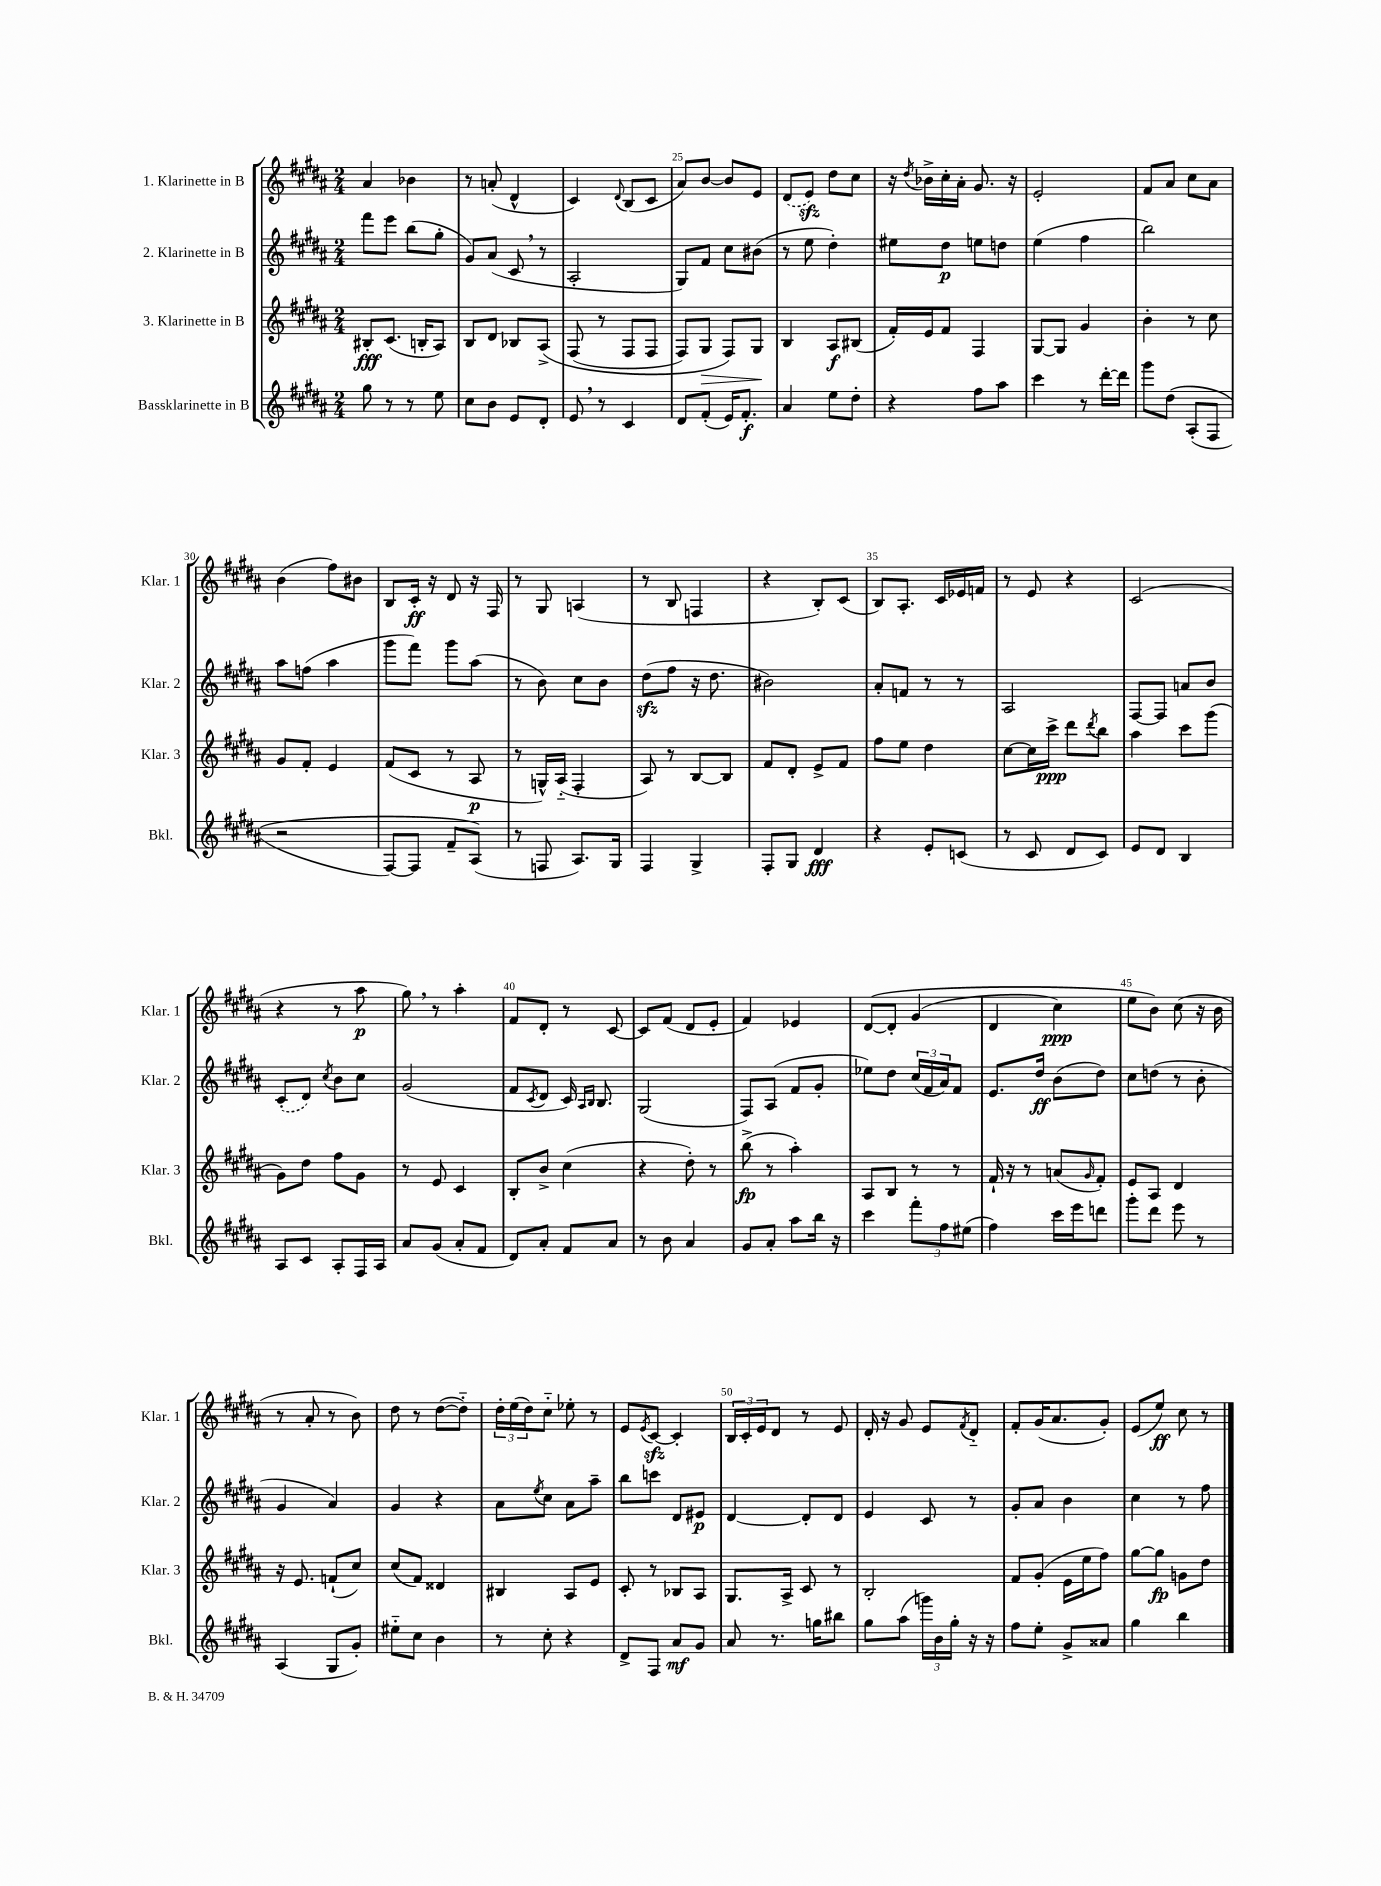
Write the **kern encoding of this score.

**kern	**dynam	**kern	**dynam	**kern	**dynam	**kern	**dynam
*part4	*part4	*part3	*part3	*part2	*part2	*part1	*part1
*staff4	*staff4	*staff3	*staff3	*staff2	*staff2	*staff1	*staff1
*I"Bassklarinette in B	*	*I"3. Klarinette in B	*	*I"2. Klarinette in B	*	*I"1. Klarinette in B	*
*I'Bkl.	*	*I'Klar. 3	*	*I'Klar. 2	*	*I'Klar. 1	*
*clefG2	*	*clefG2	*	*clefG2	*	*clefG2	*
*k[f#c#g#d#a#]	*	*k[f#c#g#d#a#]	*	*k[f#c#g#d#a#]	*	*k[f#c#g#d#a#]	*
*M2/4	*	*M2/4	*	*M2/4	*	*M2/4	*
=22	=22	=22	=22	=22	=22	=22	=22
8gg#\	.	8B#X'/L	fff	8fff#\L	.	4a#/	.
8r	.	(8.c#/J	.	8eee\J	.	.	.
8r	.	.	.	(8bb\L	.	4b-X\	.
.	.	16Bn'/KL	.	.	.	.	.
8ee\	.	8A#/J)	.	8gg#'\J	.	.	.
=23	=23	=23	=23	=23	=23	=23	=23
8cc#\L	.	8B/L	.	8g#/L)	.	8r	.
8b\J	.	8d#/J	.	(8a#/J	.	(8an'/	.
8e/L	.	8B-X/L	.	8c#,/	.	4d#^^/	.
8d#'/J	.	(8A#^/J	.	8r	.	.	.
=24	=24	=24	=24	=24	=24	=24	=24
8e,/	.	(8F#/	.	2A#'/	.	4c#/)	.
8r	.	8r	.	.	.	.	.
.	.	.	.	.	.	8qqd#/	.
4c#/	.	8F#/L	.	.	.	(8B/L	.
.	.	8F#/J	.	.	.	8c#/J	.
=25	=25	=25	=25	=25	=25	=25	=25
8d#/L	.	8F#/L)	.	8G#/L)	.	8a#/L)	.
!	!	!	!LO:HP:b	!	!	!	!
(8f#'/J	.	8G#/J	>	8f#/J	.	[8b/J	.
16e/KL)	.	8F#/L)	.	8cc#\L	.	8b/L]	.
8.f#'/J	f	.	.	.	.	.	.
.	.	8G#/J	.	(8b#X\J	.	8e/J	.
.	.	.	]	.	.	.	.
=26	=26	=26	=26	=26	=26	=26	=26
4a#/	.	4B/	.	8r	.	(8d#/L	.
.	.	.	.	8ee\	.	8ezz/J)	.
8ee\L	.	8A#/L	f	4dd#'\)	.	8dd#\L	.
8dd#'\J	.	(8B#X/J	.	.	.	8cc#\J	.
=27	=27	=27	=27	=27	=27	=27	=27
4r	.	16f#'/LL)	.	8ee#X\L	.	16r	.
.	.	.	.	.	.	8qdd#/	.
.	.	16e/J	.	.	.	16b-X^\LL	.
.	.	8f#/J	.	8dd#\J	p	16cc#'\	.
.	.	.	.	.	.	16a#'\JJ	.
8ff#\L	.	4F#/	.	8een\L	.	8.g#/	.
8aa#\J	.	.	.	8ddn\J	.	.	.
.	.	.	.	.	.	16r	.
=28	=28	=28	=28	=28	=28	=28	=28
4ccc#\	.	[8G#/L	.	(4ee\	.	2e'/	.
.	.	8G#/J]	.	.	.	.	.
8r	.	4g#/	.	4ff#\	.	.	.
[16ddd#'\LL	.	.	.	.	.	.	.
16ddd#\JJ]	.	.	.	.	.	.	.
=29	=29	=29	=29	=29	=29	=29	=29
8ggg#\L	.	4b'\	.	2bb\)	.	8f#/L	.
(8dd#\J	.	.	.	.	.	8a#/J	.
(8A#'/L	.	8r	.	.	.	8cc#\L	.
8F#/J	.	8cc#\	.	.	.	8a#\J	.
!!LO:LB:g=z
=30	=30	=30	=30	=30	=30	=30	=30
2r	.	8g#/L	.	8aa#\L	.	(4b\	.
.	.	8f#'/J	.	(8ffn\J	.	.	.
.	.	4e/	.	4aa#\	.	8ff#\L)	.
.	.	.	.	.	.	8b#X\J	.
=31	=31	=31	=31	=31	=31	=31	=31
[8F#/L)	.	(8f#/L	.	8ggg#\L	.	8B/L	.
8F#/J]	.	8c#/J	.	8fff#\J)	.	16c#'/Jk	ff
.	.	.	.	.	.	16r	.
8f#~/L	.	8r	.	8ggg#\L	.	8d#/	.
(8A#/J)	.	8A#/	p	(8aa#\J	.	16r	.
.	.	.	.	.	.	16F#/	.
=32	=32	=32	=32	=32	=32	=32	=32
8r	.	8r	.	8r	.	8r	.
8Fn/	.	16Gn^^/LL)	.	8b\)	.	8G#/	.
.	.	(16A#/JJ	.	.	.	.	.
8.A#/L)	.	4F#'/	.	8cc#\L	.	(4An/	.
.	.	.	.	8b\J	.	.	.
16G#/Jk	.	.	.	.	.	.	.
=33	=33	=33	=33	=33	=33	=33	=33
4F#/	.	8A#/)	.	(8dd#zz\L	.	8r	.
.	.	8r	.	8ff#\J	.	8B/	.
4G#^/	.	[8B/L	.	16r	.	4Fn/	.
.	.	.	.	8.dd#\	.	.	.
.	.	8B/J]	.	.	.	.	.
=34	=34	=34	=34	=34	=34	=34	=34
8F#'/L	.	8f#/L	.	2b#X\)	.	4r	.
8G#/J	.	8d#'/J	.	.	.	.	.
4d#/	fff	8e^/L	.	.	.	8B'/L)	.
.	.	8f#/J	.	.	.	(8c#/J	.
=35	=35	=35	=35	=35	=35	=35	=35
4r	.	8ff#\L	.	8a#'/L	.	8B/L)	.
.	.	8ee\J	.	8fn/J	.	8.A#'/J	.
8e'/L	.	4dd#\	.	8r	.	.	.
.	.	.	.	.	.	16c#/LL	.
(8cn/J	.	.	.	8r	.	16e-X/	.
.	.	.	.	.	.	16fn/JJ	.
=36	=36	=36	=36	=36	=36	=36	=36
8r	.	[8cc#\L	.	2A#/	.	8r	.
8c#/	.	16cc#\L]	.	.	.	8e/	.
.	.	16ccc#^\JJ	ppp	.	.	.	.
8d#/L	.	8ddd#\L	.	.	.	4r	.
.	.	8qddd#/	.	.	.	.	.
8c#/J)	.	8bb\J	.	.	.	.	.
=37	=37	=37	=37	=37	=37	=37	=37
8e/L	.	4aa#\	.	[8F#/L	.	(2c#/	.
8d#/J	.	.	.	8F#/J]	.	.	.
4B/	.	8ccc#\L	.	8an/L	.	.	.
.	.	(8ggg#\J	.	8b/J	.	.	.
!!LO:LB:g=z
=38	=38	=38	=38	=38	=38	=38	=38
8A#/L	.	8g#\L)	.	(8c#'/L	.	4r	.
8c#/J	.	8dd#\J	.	8d#/J)	.	.	.
.	.	.	.	8qcc#/	.	.	.
8A#'/L	.	8ff#\L	.	8b\L	.	8r	.
16F#/L	.	8g#\J	.	8cc#\J	.	8aa#\	p
16A#/JJ	.	.	.	.	.	.	.
=39	=39	=39	=39	=39	=39	=39	=39
8a#/L	.	8r	.	(2g#/	.	8gg#,\)	.
(8g#/J	.	8e/	.	.	.	8r	.
8a#'/L	.	4c#/	.	.	.	4aa#'\	.
8f#/J	.	.	.	.	.	.	.
=40	=40	=40	=40	=40	=40	=40	=40
8d#/L)	.	8B'/L	.	8f#/L	.	8f#/L	.
.	.	.	.	8qc#/	.	.	.
8a#'/J	.	8b^/J	.	8d#/J	.	8d#'/J	.
8f#/L	.	(4cc#\	.	16c#/)	.	8r	.
.	.	.	.	16qqA#/LL	.	.	.
.	.	.	.	16qqB/JJ	.	.	.
.	.	.	.	8.B/	.	.	.
8a#/J	.	.	.	.	.	[8c#/	.
=41	=41	=41	=41	=41	=41	=41	=41
8r	.	4r	.	(2G#/	.	8c#/L]	.
8b\	.	.	.	.	.	(8f#/J	.
4a#/	.	8dd#'\)	.	.	.	8d#/L	.
.	.	8r	.	.	.	8e'/J	.
=42	=42	=42	=42	=42	=42	=42	=42
8g#/L	.	(8bb^\	fp	8F#/L)	.	4f#/)	.
8a#'/J	.	8r	.	(8A#/J	.	.	.
8aa#\L	.	4aa#'\)	.	8f#/L	.	4e-X/	.
16bb\Jk	.	.	.	8g#'/J	.	.	.
16r	.	.	.	.	.	.	.
=43	=43	=43	=43	=43	=43	=43	=43
4ccc#\	.	8A#/L	.	8ee-X\L)	.	([8d#/L	.
.	.	8B/J	.	8dd#\J	.	8d#'/J]	.
12fff#'\L	.	8r	.	(24cc#/LL	.	(4g#/	.
.	.	.	.	24f#/	.	.	.
12ff#\	.	.	.	24a#/J)	.	.	.
.	.	8r	.	8f#/J	.	.	.
(12ee#X\J	.	.	.	.	.	.	.
=44	=44	=44	=44	=44	=44	=44	=44
4ff#\)	.	16f#`/	.	8.e/L	.	4d#/	.
.	.	16r	.	.	.	.	.
.	.	8r	.	.	.	.	.
.	.	.	.	16dd#/Jk	ff	.	.
16ccc#\LL	.	(8an/L	.	(8b\L	.	4cc#\)	ppp
16eee\J	.	.	.	.	.	.	.
.	.	16qqg#/	.	.	.	.	.
8dddn\J	.	8f#'/J)	.	8dd#\J)	.	.	.
=45	=45	=45	=45	=45	=45	=45	=45
8ggg#'\L	.	8e/L	.	8cc#\L	.	8ee\L	.
8ddd#\J	.	8A#/J	.	(8ddn\J	.	8b\J)	.
8eee\	.	4d#/	.	8r	.	(8cc#\	.
8r	.	.	.	8b'\	.	16r	.
.	.	.	.	.	.	16b\	.
!!LO:LB:g=z
=46	=46	=46	=46	=46	=46	=46	=46
(4A#/	.	16r	.	4g#/	.	8r	.
.	.	8.e/	.	.	.	.	.
.	.	.	.	.	.	8a#'/	.
8G#/L	.	(8fn`/L	.	4a#/)	.	8r	.
8g#'/J)	.	8cc#/J)	.	.	.	8b\)	.
=47	=47	=47	=47	=47	=47	=47	=47
8ee#X\L	.	(8cc#/L	.	4g#/	.	8dd#\	.
8cc#\J	.	8f#/J)	.	.	.	8r	.
4b\	.	4d##X/	.	4r	.	([8dd#\L	.
.	.	.	.	.	.	8dd#\J])	.
=48	=48	=48	=48	=48	=48	=48	=48
8r	.	4B#X/	.	8a#\L	.	24dd#'\LL	.
.	.	.	.	.	.	(24ee\	.
.	.	.	.	.	.	24dd#\J)	.
.	.	.	.	8qee/	.	.	.
8cc#'\	.	.	.	8cc#\J	.	8cc#\J	.
4r	.	8A#/L	.	8a#\L	.	8ee-X'\	.
.	.	8e/J	.	8aa#~\J	.	8r	.
=49	=49	=49	=49	=49	=49	=49	=49
8d#^/L	.	8c#'/	.	8bb\L	.	8e/L	.
.	.	.	.	.	.	8qe/	.
8F#/J	.	8r	.	8cccn\J	.	[8c#zz/J	.
8a#/L	mf	8B-X/L	.	8d#/L	.	4c#'/]	.
8g#/J	.	8A#/J	.	8e#X/J	p	.	.
=50	=50	=50	=50	=50	=50	=50	=50
8a#/	.	8.G#/L	.	[4d#/	.	24B/LL	.
.	.	.	.	.	.	24c#'/	.
.	.	.	.	.	.	24e/J	.
8.r	.	.	.	.	.	8d#/J	.
.	.	16A#^/Jk	.	.	.	.	.
.	.	8c#/	.	8d#'/L]	.	8r	.
16ggn\KL	.	.	.	.	.	.	.
8bb#X\J	.	8r	.	8d#/J	.	8e/	.
=51	=51	=51	=51	=51	=51	=51	=51
8gg#\L	.	2B'/	.	4e/	.	16d#'/	.
.	.	.	.	.	.	16r	.
(8aa#\J	.	.	.	.	.	8g#/	.
24gggn\LL)	.	.	.	8c#/	.	8e/L	.
24b\	.	.	.	.	.	.	.
24gg#'\JJ	.	.	.	.	.	.	.
.	.	.	.	.	.	8qf#/	.
16r	.	.	.	8r	.	8d#/J	.
16r	.	.	.	.	.	.	.
=52	=52	=52	=52	=52	=52	=52	=52
8ff#\L	.	8f#/L	.	8g#'/L	.	8f#'/L	.
8ee'\J	.	(8g#'/J	.	8a#/J	.	(16g#/K	.
.	.	.	.	.	.	8.a#/	.
8g#^/L	.	16e\LL	.	4b\	.	.	.
.	.	16ee\J	.	.	.	.	.
8a##X/J	.	8ff#\J)	.	.	.	8g#'/J)	.
=53	=53	=53	=53	=53	=53	=53	=53
4gg#\	.	[8gg#\L	.	4cc#\	.	(8e/L	.
.	.	8gg#\J]	fp	.	.	8ee/J)	ff
4bb\	.	8gn\L	.	8r	.	8cc#\	.
.	.	8dd#\J	.	8ff#\	.	8r	.
==	==	==	==	==	==	==	==
*-	*-	*-	*-	*-	*-	*-	*-
